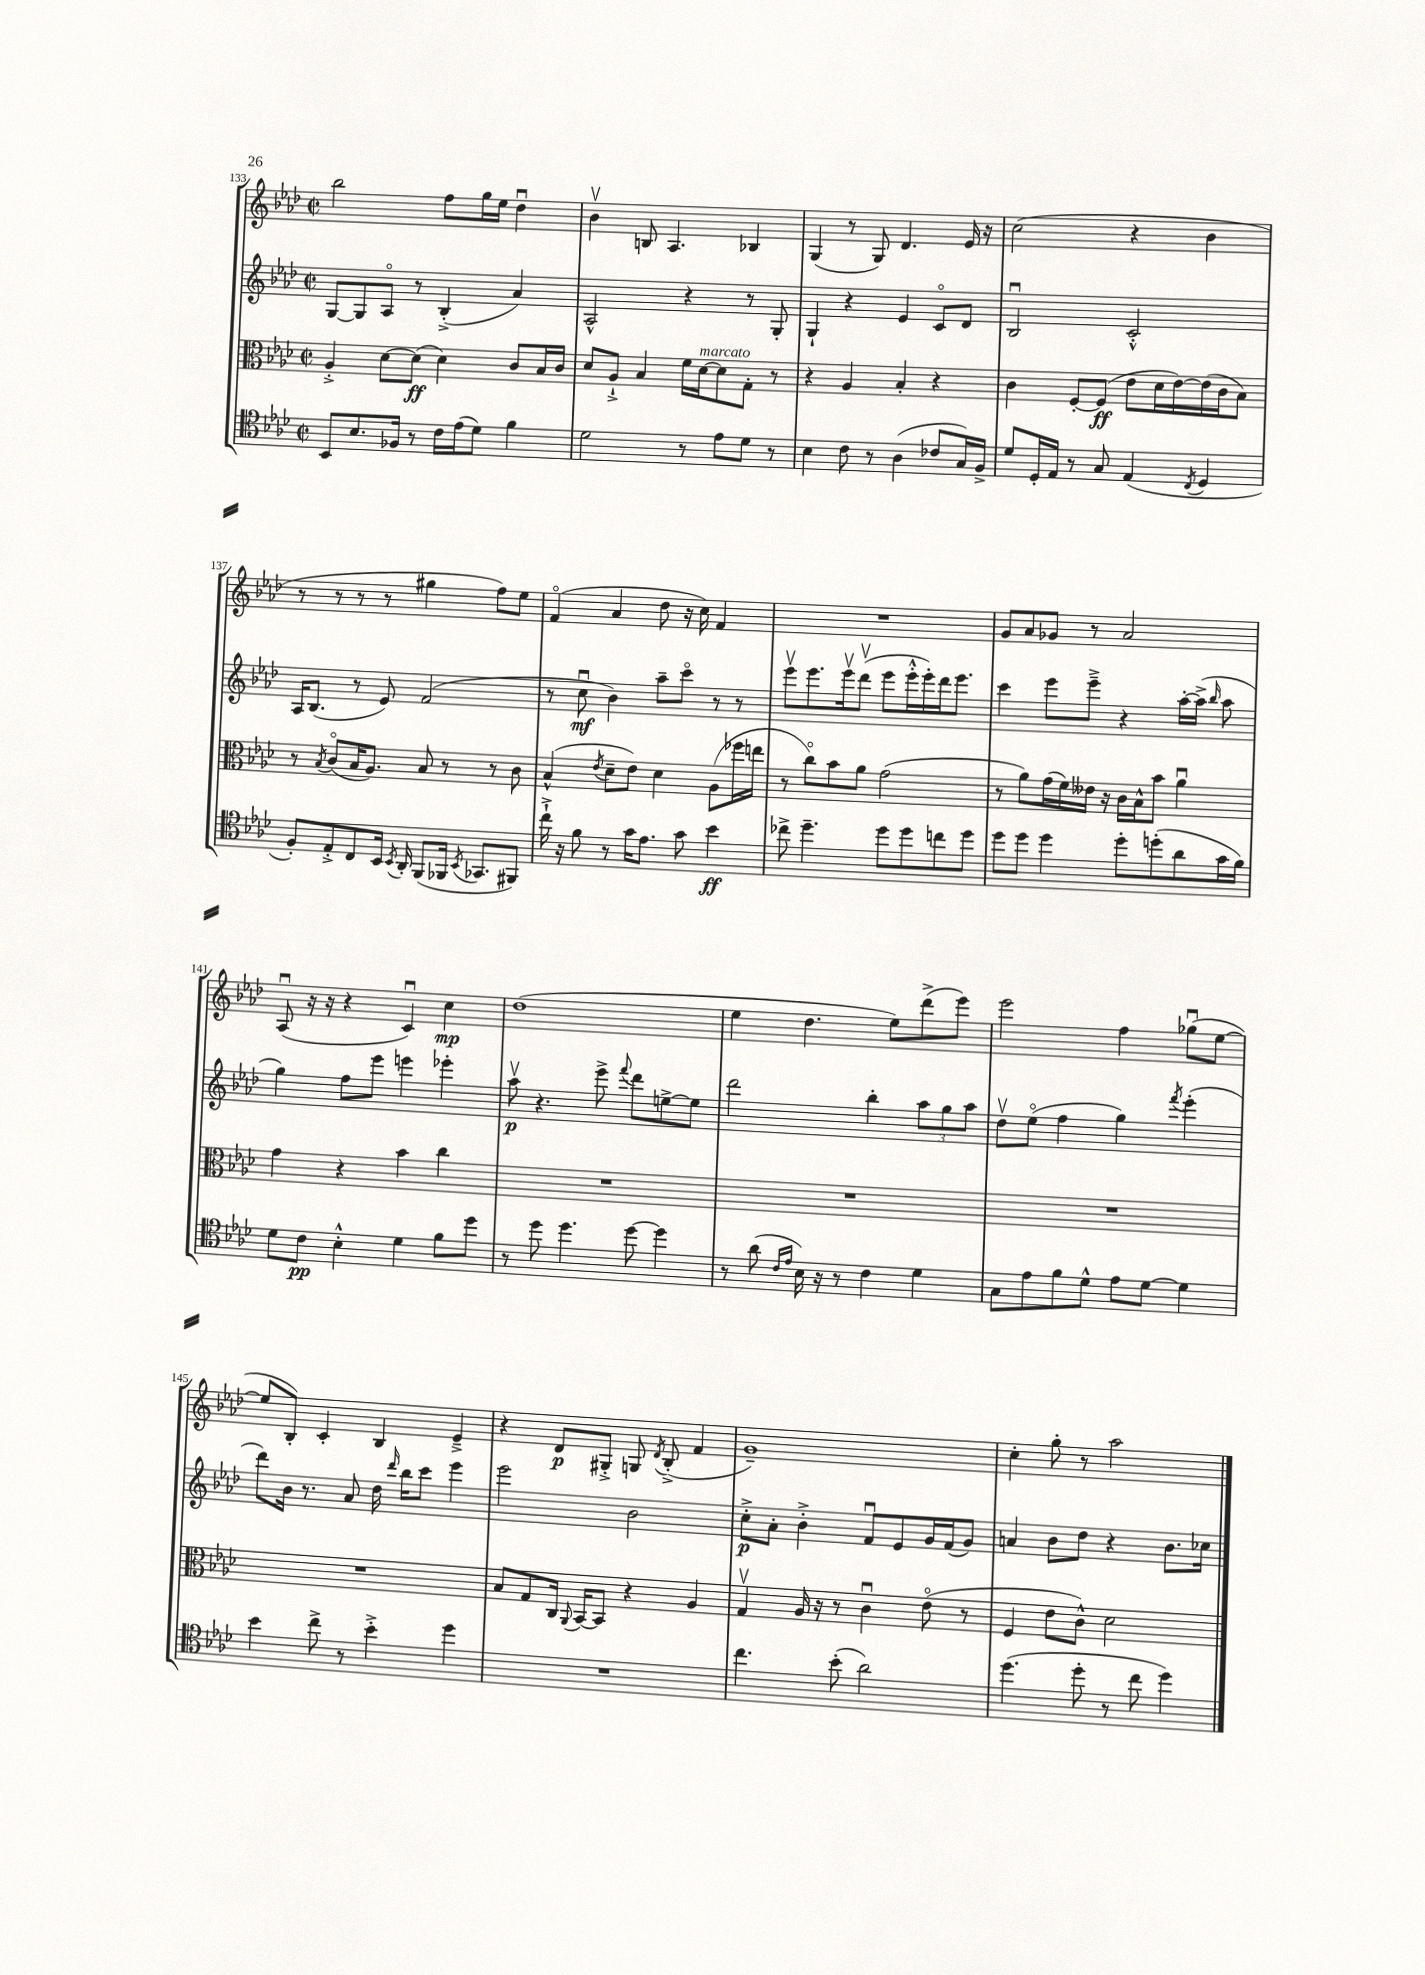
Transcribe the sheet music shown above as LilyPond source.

<<
\new StaffGroup <<
\new Staff = "s0" {
    \clef treble \key aes \major \defaultTimeSignature \time 2/2
    \autoBeamOff bes''2 f''8[ g''16 ees''16] des''4\downbow |
    bes'4\upbow b8 aes4. bes4 |
    g4( r8 g8) des'4. ees'16 r16 |
    c''2( r4 bes'4 |
    r8 r8 r8 r8 gis''4 f''8[) ees''8] |
    f'4\flageolet( aes'4 des''8 r16 c''16) f'4 |
    R1 |
    g'8[ aes'8 ges'8] r8 aes'2 |
    aes8\downbow( r16 r16 r4 c'4\downbow) c''4\mp |
    des''1( |
    ees''4 des''4. ees''8[) des'''8->( ees'''8]) |
    ees'''2 f''4 ges''8[\downbow( ees''8]~ |
    ees''8[ bes8]-.) c'4-. bes4 ees'4---> |
    r4 des'8[\p gis8]-.-> g8 \acciaccatura { des'8 } bes8-.->( f'4 |
    g'1--) |
    c''4-. g''8-. r8 aes''2 \bar "|." |
}
\new Staff = "s1" {
    \clef treble \key aes \major \defaultTimeSignature \time 2/2
    \autoBeamOff g8[~ g8 aes8]\flageolet r8 bes4-.->( aes'4) |
    aes2-^ r4 r8 g8-. |
    g4-! r4 ees'4 c'8[\flageolet des'8] |
    bes2\downbow c'2-.-^ |
    aes16[ bes8.]( r8 ees'8) f'2( |
    r8 c''8\downbow\mf bes'4) aes''8[-- c'''8]\flageolet r8 r8 |
    ees'''8[\upbow ees'''8. ees'''16\upbow des'''8]\upbow( ees'''8[ ees'''16-.-^ ees'''16-.) des'''16 ees'''8.] |
    c'''4 ees'''8[ ees'''8]---> r4 aes''16[~-. aes''16]->( \grace { bes''16 } aes''8 |
    g''4) f''8[ ees'''8] e'''4 ees'''4-. |
    aes''8\upbow\p r4. ees'''8-> \appoggiatura { f'''8 } des'''8[ e''8~-> e''8] |
    des'''2 bes''4-. \tuplet 3/2 { aes''8[ g''8 aes''8] } |
    des''8[\upbow ees''8]\flageolet( f''4 g''4) \acciaccatura { f'''8 } ees'''4-.( |
    des'''8[) bes'16] r8. aes'8 des''16 \grace { des'''16 } bes''16[ c'''8] ees'''4 |
    ees'''2 bes'2 |
    c''8[-.->\p aes'8]-. bes'4-.-> f'8[\downbow ees'8 g'16 f'16( g'8]) |
    a'4 bes'8[ des''8] r4 bes'8.[ ces''16] \bar "|." |
}
\new Staff = "s2" {
    \clef alto \key aes \major \defaultTimeSignature \time 2/2
    \autoBeamOff aes4-.-> des'8[~ des'8]\ff( des'4) c'8[ bes16 c'16] |
    des'8[ aes8]-!-> bes4 f'16[ des'16~^\markup { \italic "marcato" } des'8 g8]-. r8 |
    r4 aes4 bes4-. r4 |
    c'4 f8[~-. f8]\ff( ees'8[ des'16 ees'16~) ees'16( c'16 bes8]) |
    r8 \acciaccatura { bes8 } c'8[\flageolet( bes16 aes8.]) bes8 r8 r8 c'8 |
    bes4-^( \acciaccatura { ees'8 } des'8[-- ees'8]) des'4 aes8[( fes''16 e''16] |
    r8 c''8[\flageolet) bes'8 aes'8] g'2( |
    r8 aes'8[) g'16( f'16) eeses'16] r16 c'16[ bes16-^ bes'8] aes'4\downbow |
    g'4 r4 bes'4 c''4 |
    R1 |
    R1 |
    R1 |
    R1 |
    bes8[ g8 c16] \appoggiatura { aes,8 } bes,16[~ bes,8] r4 aes4 |
    g4\upbow aes16 r16 r8 c'4\downbow ees'8\flageolet( r8 |
    f4 ees'8[ c'8]-^) des'2 \bar "|." |
}
\new Staff = "s3" {
    \clef tenor \key aes \major \defaultTimeSignature \time 2/2
    \autoBeamOff bes,8[ bes8. fes16] r8 c'16[ ees'16( des'8]) f'4 |
    des'2 r8 ees'8[ des'8] r8 |
    bes4 c'8 r8 aes4( ces'8[ g16) f16]-> |
    des'8[ des16-. ees16] r8 g8 ees4( \acciaccatura { c8 } des4 |
    f8[-.) ees8-.-> c8 bes,16] \acciaccatura { bes,8 } aes,16-. f,8[( fes,16] \acciaccatura { bes,8 } ges,8.[ fis,8]) |
    c''16-!-> r16 f'8 r8 g'16[ ees'8.] g'8 bes'4\ff |
    ces''8-> des''4.-- des''8[ des''8 c''8 des''8] |
    des''8[ des''8] des''4 des''8[-. d''8-.( aes'8 g'16 f'16]) |
    des'8[ c'8]\pp bes4-.-^ des'4 f'8[ des''8] |
    r8 des''8 des''4. des''8~ des''4 |
    r8 aes'8( \grace { c'16[ ees'16] } bes16) r16 r8 c'4 des'4 |
    g8[ ees'8 f'8 des'8]-^ ees'8[ des'8]~ des'4 |
    bes'4 c''8-> r8 bes'4-.-> des''4 |
    R1 |
    c''4. bes'8-.( aes'2) |
    des''4.( des''8-. r8 c''8 des''4) \bar "|." |
}
>>
>>
\layout { \context { \Score currentBarNumber = #133 } }
